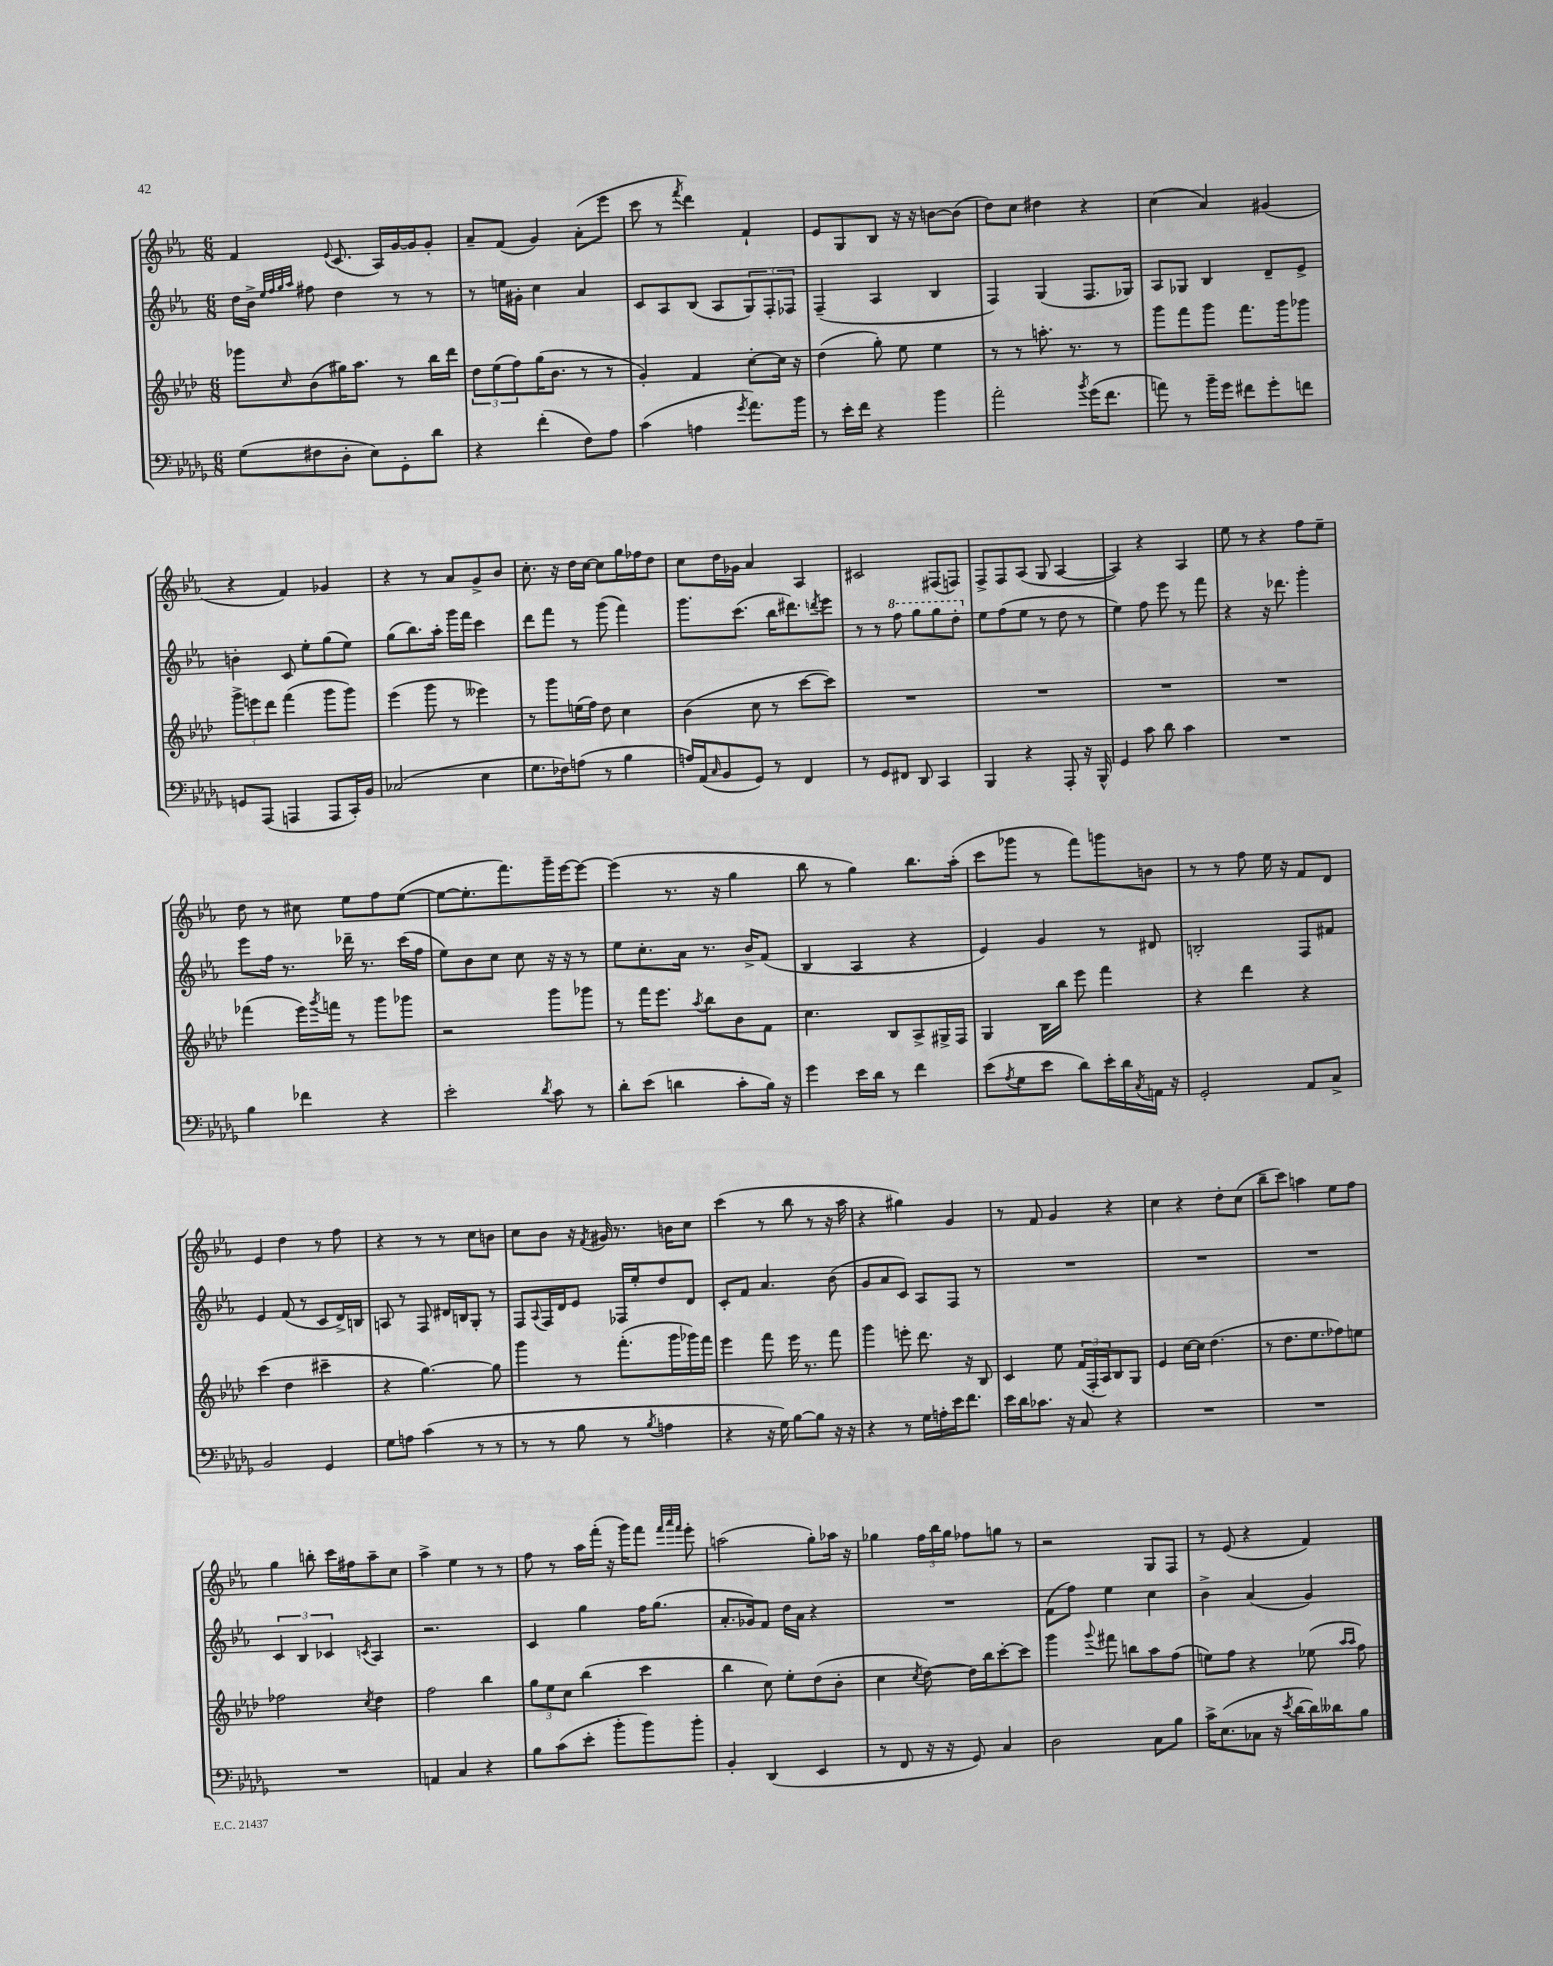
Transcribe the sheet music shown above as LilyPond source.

<<
\new StaffGroup <<
\new Staff = "s0" {
    \clef treble \key ees \major \numericTimeSignature \time 6/8
    f'4 \appoggiatura { ees'8 } c'8.( aes16) g'16~ g'16 g'8-. |
    aes'8-- f'8( g'4) aes'8-.( ees'''8 |
    c'''8 r8 \acciaccatura { f'''8 } d'''4) f'4-! |
    ees'8 g8 bes8 r16 r16 b'8~ b'8( |
    d''8) c''8 dis''4 r4 |
    c''4( aes'4) gis'4( |
    r4 f'4) ges'4 |
    r4 r8 aes'8 g'8-> bes'8 |
    c''8.-. r16 d''16 c''16~ c''8 g''16 fes''16 d''8 |
    c''8 d''16 ges'16 aes'4 aes4 |
    cis'2 fis8( f8) |
    f8-> f8 aes8( g8 aes4~ |
    aes4) r4 aes4 |
    ees''8 r8 r4 f''8 ees''8-- |
    d''8 r8 cis''8 ees''8 f''8 ees''8~( |
    ees''8~ ees''8.-. f'''8.) g'''16-- ees'''16~ ees'''8~ |
    ees'''4( r8. r16 g''4 |
    bes''8 r8 g''4) bes''8. aes''16-.( |
    c'''8 ges'''8 r8 f'''8) g'''8 b'8 |
    r8 r8 f''8 ees''16 r16 f'8 d'8 |
    ees'4 d''4 r8 f''8 |
    r4 r8 r8 c''8 b'8 |
    c''8 bes'8 r16 \acciaccatura { f'8 } gis'16 r8. b'16 c''8 |
    c'''4( r8 bes''8 r8 r16 aes''16 |
    r4 gis''4) g'4 |
    r8 f'8 g'4 r4 |
    c''4 r4 d''8-. c''8( |
    bes''8-- c'''8) a''4 ees''8 f''8 |
    g''4 b''8-. c'''16 fis''16 aes''8-- c''8 |
    aes''4-> ees''4 r8 r8 |
    f''8 r8 aes''16 f'''16-.( r16 g'''16) f'''8 \grace { f'''32 aes'''32 f'''32 } ees'''8-. |
    a''2( g''8-.) aes''16 r16 |
    ges''4 \tuplet 3/2 { f''16 bes''16 ges''16 } fes''8 g''8 r8 |
    r2 g8 f8 |
    r8 ees'8( r4 f'4) \bar "|." |
}
\new Staff = "s1" {
    \clef treble \key ees \major \numericTimeSignature \time 6/8
    d''16 bes'16-> \grace { ees''32 f''32 g''32 aes''32 } fis''8 d''4 r8 r8 |
    r8 e''16 gis'16-. c''4 aes'4 |
    c'8 aes8 bes8( aes8 \tuplet 3/2 { g8) f8-. fes8 } |
    f4--( aes4 bes4 |
    f4) g4( f8. ges16) |
    aes8 ges8 bes4 d'8-- ees'8-> |
    b'4-. c'8 ees''8-. g''8( ees''8) |
    g''8( bes''8.) aes''16-. g'''16 f'''16 c'''4 |
    d'''8 f'''8 r8 g'''8( f'''4) |
    g'''8. c'''8.( bes''16 dis'''8.) \acciaccatura { d'''8 } ees'''8 |
    r8 r8 \ottava #1 f'''8 g'''8 g'''8 d'''8-. \ottava #0 |
    ees''8 f''8( ees''8 r8 d''8 r8 |
    ees''4) f''8 ees'''8 r8 f'''8 |
    r4 r16 des'''8. g'''4-. |
    ees'''8 f''16 r8. des'''16-- r8. c'''16( f''16 |
    ees''8) bes'8 c''8 c''8 r16 r16 r8 |
    ees''8 c''8.-. aes'16 r8. bes'16-> f'8( |
    bes4 aes4 r4 |
    ees'4) g'4 r8 dis'8 |
    b2-. f8 fis'8 |
    ees'4 f'8( r8 c'8 d'16->) b16 |
    a8 r8 f8 dis'16 b16 g8-. r8 |
    f8 \appoggiatura { aes8 } f16 d'16 ees'8 fes16 ees''16-. d''8 d'8 |
    c'8-. f'8 aes'4. bes'8( |
    g'8 aes'8 c'8) aes8 f8 r8 |
    R2. |
    R2. |
    R2. |
    \tuplet 3/2 { c'4 bes4 ces'4 } \acciaccatura { c'8 } aes4 |
    r2. |
    c'4 g''4 f''16 g''8.( |
    aes'8.-. ges'16) f'8 d''16 aes'16 r4 |
    R2. |
    f'8( f''8) ees''4 c''4 |
    bes'4-> aes'4( g'4) \bar "|." |
}
\new Staff = "s2" {
    \clef treble \key aes \major \numericTimeSignature \time 6/8
    ges'''8 \grace { c''16 } bes'8( gis''16) aes''8. r8 bes''16 des'''16 |
    \tuplet 3/2 { des''8 ees''8( f''8) } g''16( bes'8. r8 r8 |
    g'4-.) f'4 c''8~-. c''16 r16 |
    des''4( g''8-.) ees''8 ees''4 |
    r8 r8 a''8.-. r8. r8 |
    g'''8 f'''8 g'''8 f'''8. g'''16 ges'''8 |
    \tuplet 3/2 { g'''8-> e'''8 des'''8 } f'''4( g'''8 g'''8) |
    ees'''4( g'''8 r8 eeses'''4) |
    r8 g'''8 e''16( f''16) des''8 c''4 |
    bes'4( c''8 r8 c'''8~ c'''8) |
    R2. |
    R2. |
    R2. |
    R2. |
    fes'''4( ees'''16) \acciaccatura { g'''8 } f'''16 r8 g'''8 ges'''8 |
    r2 g'''8 ges'''8 |
    r8 f'''16 ees'''8. \acciaccatura { aes''8 } bes''8 bes'8 f'8 |
    c''4. bes8 aes8-> gis16-> f16 |
    g4 bes16 bes''16 ees'''8 f'''4 |
    r4 des'''4 r4 |
    c'''4( des''4 cis'''4-- |
    r4 g''4.~) g''8 |
    g'''4 r8 f'''8.-.( g'''16 ges'''16) f'''16 |
    ees'''4 f'''8 ees'''16 r8. f'''8 |
    g'''4 e'''8-. des'''8. r16 bes8 |
    c'4 ees''8 \tuplet 3/2 { f'16( f16-. aes16) } bes8 g8 |
    ees'4 c''16~ c''16 des''4.( |
    r8 des''8. ees''8. fes''8) e''8 |
    fes''2 \acciaccatura { c''8 } des''4 |
    f''2 bes''4 |
    \tuplet 3/2 { g''8 ees''8 c''8 } bes''4( c'''4 |
    bes''4 c''8) ees''8-. des''8( bes'8-. |
    c''4 \acciaccatura { c''8 } des''8~) des''16 bes''16 c'''8~-. c'''8 |
    g'''4 \appoggiatura { g'''8 } fis'''8 b''8 aes''8 f''8( |
    e''8) f''8 r4 ees''8( \grace { aes''16 aes''16 } f''8) \bar "|." |
}
\new Staff = "s3" {
    \clef bass \key des \major \numericTimeSignature \time 6/8
    ges8( fis8 des8-. ees8) ges,8-. des'8 |
    r4 f'4-.( f8) aes8 |
    c'4( a4 \acciaccatura { ges'8 } aes'8.) bes'16 |
    r8 ees'16-. f'16 r4 bes'4 |
    aes'2-. \acciaccatura { bes'8 } ges'16( f'8. |
    a'8) r8 bes'16-- ges'16 fis'8 ges'8-. f'8 |
    g,8 aes,,8( a,,4 a,,8 c,16-.) bes,16 |
    ces2( ees4 |
    ges8. fes16) a8( r8 bes4 |
    a16) aes,16( \grace { c16 } bes,8 ges,8) r8 f,4 |
    r8 ges,8 fis,8 des,8 c,4 |
    bes,,4 r4 aes,,8-. r16 bes,,16-^ |
    ges,4 c'8 des'8 c'4 |
    R2. |
    bes4 fes'4 r4 |
    ees'2-. \acciaccatura { des'8 } c'8 r8 |
    des'8-. ees'8( d'4 c'8-. bes16) r16 |
    ges'4 ees'16 des'16 r8 f'4 |
    ees'8( \acciaccatura { aes8 } ges8 ees'8 des'8) ees'16-. des'16 \acciaccatura { c8 } a,16 r16 |
    ges,2-. aes,8 c8-> |
    bes,2 ges,4 |
    ges8 a8 c'4( r8 r8 |
    r8 r8 bes8 r8 \acciaccatura { bes8 } a4 |
    r4 r16 ges16) bes8~ bes8 r16 r16 |
    r4 r8 ges16 a16-. ees'16 f'8. |
    ees'16 des'16 ces'8. r16 c8 r4 |
    R2. |
    R2. |
    R2. |
    a,4 c4 r4 |
    bes8 c'8( ees'8-. bes'8-. bes'8) bes'8-. |
    bes,4-. des,4( ees,4 |
    r8 f,8 r16 r16 ges,8) c4 |
    des2 c8 bes8 |
    c'16-> ees8.( ces8 r16 \acciaccatura { ees'8 } des'16~ des'16) deses'16 bes8 \bar "|." |
}
>>
>>
\layout { \context { \Score \remove "Bar_number_engraver" } }
